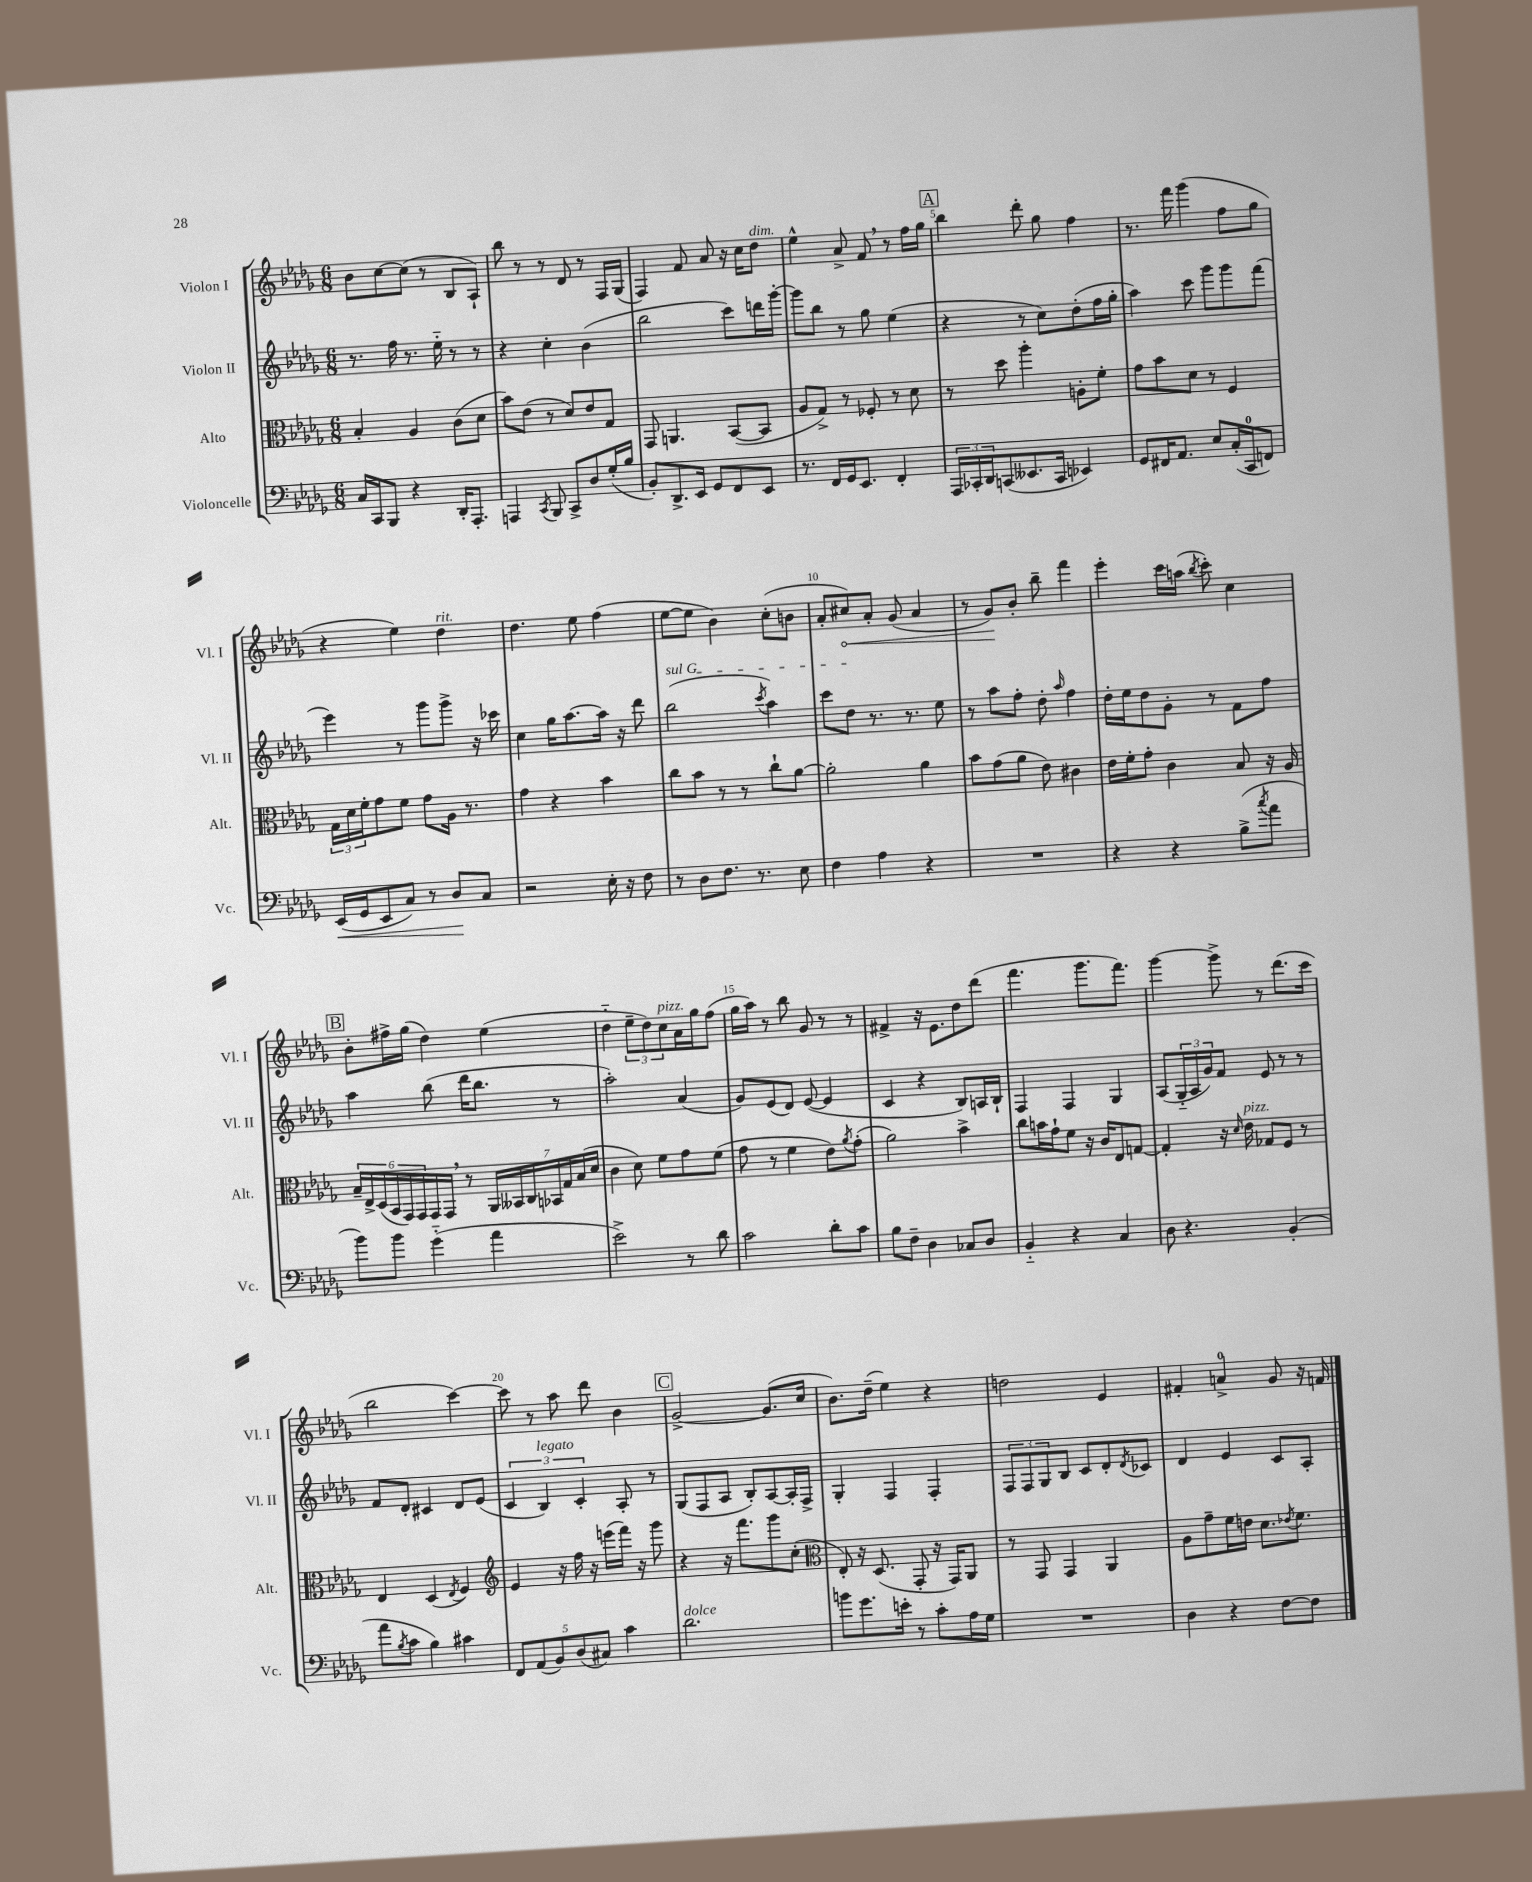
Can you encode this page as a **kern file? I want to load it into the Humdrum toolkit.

**kern	**dynam	**kern	**kern	**kern	**dynam
*part4	*part4	*part3	*part2	*part1	*part1
*staff4	*staff4	*staff3	*staff2	*staff1	*staff1
*I"Violoncelle	*	*I"Alto	*I"Violon II	*I"Violon I	*
*I'Vc.	*	*I'Alt.	*I'Vl. II	*I'Vl. I	*
*clefF4	*	*clefC3	*clefG2	*clefG2	*
*k[b-e-a-d-g-]	*	*k[b-e-a-d-g-]	*k[b-e-a-d-g-]	*k[b-e-a-d-g-]	*
*M6/8	*	*M6/8	*M6/8	*M6/8	*
=1	=1	=1	=1	=1	=1
16C/LL	.	4B-'/	8.r	8b-\L	.
16CC/J	.	.	.	.	.
8BBB-/J	.	.	.	[8cc\	.
.	.	.	16ff\	.	.
4r	.	4A-/	8.r	(8cc\J]	.
.	.	.	.	8r	.
.	.	.	16ee-\	.	.
16DD-'/KL	.	(8c\L	8r	8B-/L	.
8.AAA-'/J	.	.	.	.	.
.	.	8d-\J	8r	8A-`/J)	.
=2	=2	=2	=2	=2	=2
4AAAn/	.	8b-\L)	4r	8bb-\	.
.	.	(8e-\J	.	8r	.
8qCC/	.	.	.	.	.
8BBB-/	.	8r	4cc'\	8r	.
8CC^/L	.	8d-/L)	.	8d-/	.
8D-/	.	8e-/	(4b-\	8r	.
(16G-'/L	.	8G-/J	.	16F/LL	.
16B-/JJ	.	.	.	(16G-/JJ	.
=3	=3	=3	=3	=3	=3
8BB-'/L)	.	8GG-/	2bb-\	4F/)	.
8.DD-^/	.	4.AAn/	.	.	.
.	.	.	.	8f/	.
16EE-/Jk	.	.	.	.	.
8GG-/L	.	.	.	8a-/	.
8FF/	.	([8BB-/L	8ccc\L)	16r	.
.	.	.	.	16cc\KL	.
!	!	!	!	!LO:TX:a:i:t=dim.	!
8EE-/J	.	8BB-/J]	16dddn\L	8dd-\J	.
.	.	.	[16ggg-'\JJ	.	.
=4	=4	=4	=4	=4	=4
8.r	.	8A-/L	8ggg-\L]	4ee-^^\	.
.	.	8G-^/J)	8bb-\J	.	.
16FF/LL	.	.	.	.	.
16GG-/J	.	8r	8r	8a-^/	.
8.EE-/J	.	.	.	.	.
.	.	8F-X'/	8gg-\	8f,/	.
4FF'/	.	8r	(4ee-\	8r	.
.	.	8d-\	.	16ff\LL	.
.	.	.	.	16gg-\JJ	.
!!LO:REH:place=s1:t=A
=5	=5	=5	=5	=5	=5
24AAA-/LL	.	8r	4r	4bb-\	.
24CC-X'/	.	.	.	.	.
24DD-/J	.	.	.	.	.
(8CCn/	.	8dd-\	.	.	.
8.EE--X/	.	4aa-'\	8r	8ddd-'\	.
.	.	.	8cc\L)	8gg-\	.
16CC/Jk	.	.	.	.	.
4EE-X/)	.	8An'\L	(8dd-'\	4ff\	.
.	.	8f'\J	16ff\L	.	.
.	.	.	16gg-'\JJ	.	.
=6	=6	=6	=6	=6	=6
8GG-/L	.	8g-\L	4aa-\)	8.r	.
16FF#X/K	.	8b-\	.	.	.
8.AA-/J	.	.	.	16fff\	.
.	.	8d-\J	8ccc\	(4ggg-\	.
8E-/L	.	8r	8ggg-\L	.	.
(16C'/L	.	4F/	8ggg-\	8ff\L	.
16CC/J	.	.	.	.	.
8FFn/J)	.	.	(8fff\J	8gg-\J	.
!!LO:LB:g=z
=7	=7	=7	=7	=7	=7
!	!LO:HP:b	!	!	!	!
(16EE-/LL	<	24G-\LL	4eee-\)	4r	.
.	.	24d-\	.	.	.
16GG-/J	.	.	.	.	.
.	.	24f'\J	.	.	.
8EE-/	.	8g-\	.	.	.
8C/J)	.	8f\J	8r	4ee-\)	.
8r	.	8g-\L	8ggg-\L	.	.
!	!	!	!	!LO:TX:a:i:t=rit.	!
8D-/L	.	16A-\Jk	8ggg-^\J	4dd-\	.
.	.	8.r	.	.	.
8C/J	[	.	16r	.	.
.	.	.	16ccc-X\	.	.
=8	=8	=8	=8	=8	=8
2r	.	4g-\	4cc\	4.dd-\	.
.	.	4r	16gg-\KL	.	.
.	.	.	[8.aa-\	.	.
.	.	.	.	8ee-\	.
16E-'\	.	4b-\	16aa-\Jk]	(4ff\	.
16r	.	.	16r	.	.
8F\	.	.	8ddd-\	.	.
=9	=9	=9	=9	=9	=9
!	!	!	!LO:TX:a:i:t=sul G	!	!
8r	.	8cc\L	(2bb-\	[8ee-\L	.
8D-\L	.	8b-\J	.	8ee-\J]	.
8.F\J	.	8r	.	4b-\)	.
.	.	8r	.	.	.
8.r	.	.	.	.	.
.	.	.	8qccc/	.	.
.	.	8cc`\L	4aa-\)	(8cc'\L	.
8E-\	.	[8a-\J	.	8bn\J	.
=10	=10	=10	=10	=10	=10
4F\	.	2a-'\]	8ccc\L	8a-'/L	.
!	!	!	!	!	!LO:HP:b
.	.	.	8dd-\J	8cc#X/)	<
4A-\	.	.	8.r	8a-'/J	.
.	.	.	.	(8g-/	.
.	.	.	8.r	.	.
4r	.	4a-\	.	4a-/	.
.	.	.	8ee-\	.	.
=11	=11	=11	=11	=11	=11
2.r	.	8b-\L	8r	8r	.
.	.	(8g-\	8aa-\L	8g-/L)	.
.	.	8a-\J	8ff'\J	8b-'/J	[
.	.	8e-\)	8dd-'\	8bb-~\	.
.	.	.	16qqaa-/	.	.
.	.	4c#X\	4ff\	4fff\	.
=12	=12	=12	=12	=12	=12
4r	.	16e-\LL	16dd-'\LL	4eee-'\	.
.	.	16f'\J	16ee-\J	.	.
.	.	8g-'\J	8dd-\	.	.
4r	.	4c\	8g-'\J	16ccc\LL	.
.	.	.	.	(16aan\JJ	.
.	.	.	.	8qbb-/	.
.	.	.	8r	8ccc'\)	.
(8B-^\L	.	8B-/	8f\L	4cc\	.
8qcc/	.	.	.	.	.
8a-\J	.	16r	8ff\J	.	.
.	.	16A-/	.	.	.
!!LO:LB:g=z
!!LO:REH:place=s1:t=B
=13	=13	=13	=13	=13	=13
8b-\L)	.	24B-~/LL	4aa-\	8b-'\L	.
.	.	24E-^/	.	.	.
.	.	(24D-/	.	.	.
8b-\J	.	24BB-/	.	16ff#X^\L	.
.	.	24GG-/)	.	.	.
.	.	.	.	(16gg-\JJ	.
.	.	24GG-/	.	.	.
(4g-\	.	16GG-/	(8bb-\	4dd-\)	.
.	.	16GG-,/JJ	.	.	.
.	.	8r	16ddd-\KL	.	.
.	.	.	8.bb-\J	.	.
4a-\	.	28AA-/LL	.	(4ee-\	.
.	.	28BB--X/	.	.	.
.	.	28C/	.	.	.
.	.	28BB-X/	.	.	.
.	.	.	8r	.	.
.	.	28G-/	.	.	.
.	.	(28B-/	.	.	.
.	.	28d-/JJ	.	.	.
=14	=14	=14	=14	=14	=14
2e-^\)	.	4c\	2aa-'\)	4dd-\	.
.	.	8d-\)	.	12ee-~\L	.
.	.	.	.	12dd-\)	.
.	.	8f\L	.	.	.
!	!	!	!	!LO:TX:a:i:t=pizz.	!
.	.	.	.	12cc\	.
8r	.	8g-\	(4a-/	16a-\L	.
.	.	.	.	16gg-\J	.
8d-\	.	(8f\J	.	(8ff\J	.
=15	=15	=15	=15	=15	=15
2c\	.	8g-\	8g-/L)	16gg-\LL	.
.	.	.	.	16aa-\JJ)	.
.	.	8r	(8e-/	8r	.
.	.	4f\	8d-/J)	8bb-\	.
.	.	.	([8e-/	8g-/	.
8d-'\L	.	8e-\L)	4e-/]	8r	.
.	.	8qa-/	.	.	.
8c\J	.	(8g-'\J	.	8r	.
=16	=16	=16	=16	=16	=16
8B-\L	.	2a-\)	4c/	4f#X^/	.
8F~\J	.	.	.	.	.
4D-\	.	.	4r	16r	.
.	.	.	.	8.e-\L	.
8C-X/L	.	4b-^\	8B-/L)	8dd-\	.
8D-/J	.	.	16An/L	(8ddd-\J	.
.	.	.	16B-`/JJ	.	.
=17	=17	=17	=17	=17	=17
4BB-/	.	8cc\L	4F/	4.fff\	.
.	.	16bn\L	.	.	.
.	.	16g-`\J	.	.	.
4r	.	8f\J	4F/	.	.
.	.	16r	.	8.ggg-\L	.
.	.	16c/KL	.	.	.
4C/	.	8E-/	4G-/	.	.
.	.	.	.	8.fff\J)	.
.	.	[8Gn/J	.	.	.
=18	=18	=18	=18	=18	=18
8D-\	.	4G'/]	(8A-/L	[4ggg-\	.
4.r	.	.	24G-/L	.	.
.	.	.	24A-/	.	.
.	.	.	24g-/J)	.	.
.	.	16r	8f/J	8ggg-^\]	.
.	.	16qqd-/	.	.	.
!	!	!LO:TX:a:i:t=pizz.	!	!	!
.	.	16e-\	.	.	.
.	.	8G-X/L	8e-/	8r	.
(4BB-'/	.	8F/J	8r	(8.ddd-\L	.
.	.	8r	8r	.	.
.	.	.	.	16ccc\Jk	.
!!LO:LB:g=z
=19	=19	=19	=19	=19	=19
8a-\L	.	4E-/	8f/L	2bb-\	.
8qB-/	.	.	.	.	.
8c\J	.	.	8d-'/J	.	.
4B-\)	.	(4D-/	4c#X/	.	.
.	.	8qE-/	.	.	.
4c#X\	.	4F/)	8d-/L	[4ccc\)	.
.	.	.	(8e-/J	.	.
=20	=20	=20	=20	=20	=20
*	*	*clefG2	*	*	*
10FF/L	.	4e-/	6c/	8ccc\]	.
(10AA-/	.	.	.	.	.
.	.	.	.	8r	.
!	!	!	!LO:TX:a:i:t=legato	!	!
.	.	.	6B-/)	.	.
10BB-/)	.	.	.	.	.
.	.	16r	.	8aa-\	.
(10D-/	.	.	.	.	.
.	.	16ff\	.	.	.
.	.	.	6c'/	.	.
.	.	16r	.	8ddd-\	.
10C#X/J)	.	.	.	.	.
.	.	(16eeen\LL	.	.	.
4c\	.	16fff\JJ)	8A-'/	4b-\	.
.	.	16r	.	.	.
.	.	8ggg-\	8r	.	.
!!LO:REH:place=s1:t=C
=21	=21	=21	=21	=21	=21
!LO:TX:a:i:t=dolce	!	!	!	!	!
2.d-\	.	4r	(8G-/L	[2g-^/	.
.	.	.	8F/	.	.
.	.	16r	8A-/J	.	.
.	.	8.fff\L	.	.	.
.	.	.	8B-'/L)	.	.
.	.	8ggg-\	[8A-/	(8.g-/L]	.
.	.	(8cc'\J	16A-'/L]	.	.
.	.	.	16F^/JJ	16cc/Jk	.
=22	=22	=22	=22	=22	=22
*	*	*clefC3	*	*	*
8bn\L	.	8E-'/)	4G-'/	8.b-\L)	.
8.g-\	.	16r	.	.	.
.	.	(8.D-/	.	(16dd-~\Jk	.
.	.	.	4F/	4ee-\)	.
16en'\Jk	.	.	.	.	.
8r	.	8GG-'/	.	.	.
8c'\L	.	16r	4F'/	4r	.
.	.	16GG-/KL)	.	.	.
16A-\L	.	8AA-/J	.	.	.
16G-\JJ	.	.	.	.	.
=23	=23	=23	=23	=23	=23
2.r	.	8r	12F/L	2ddn\	.
.	.	.	12F/	.	.
.	.	8GG-/	.	.	.
.	.	.	12G-/	.	.
.	.	4GG-/	8B-/J	.	.
.	.	.	8c/L	.	.
.	.	4AA-/	8d-'/	4e-/	.
.	.	.	8qd-/	.	.
.	.	.	8c-X/J	.	.
=24	=24	=24	=24	=24	=24
4D-\	.	8A-\L	4d-/	4f#X'/	.
.	.	8g-~\	.	.	.
4r	.	16f\L	4e-/	4an^/	.
.	.	16en\JJ	.	.	.
.	.	8.d-\L	.	.	.
[8F\L	.	.	8c/L	8g-/	.
.	.	8qe-X/	.	.	.
.	.	8.f\J	.	.	.
8F\J]	.	.	8A-'/J	16r	.
.	.	.	.	16fn/	.
==	==	==	==	==	==
*-	*-	*-	*-	*-	*-
